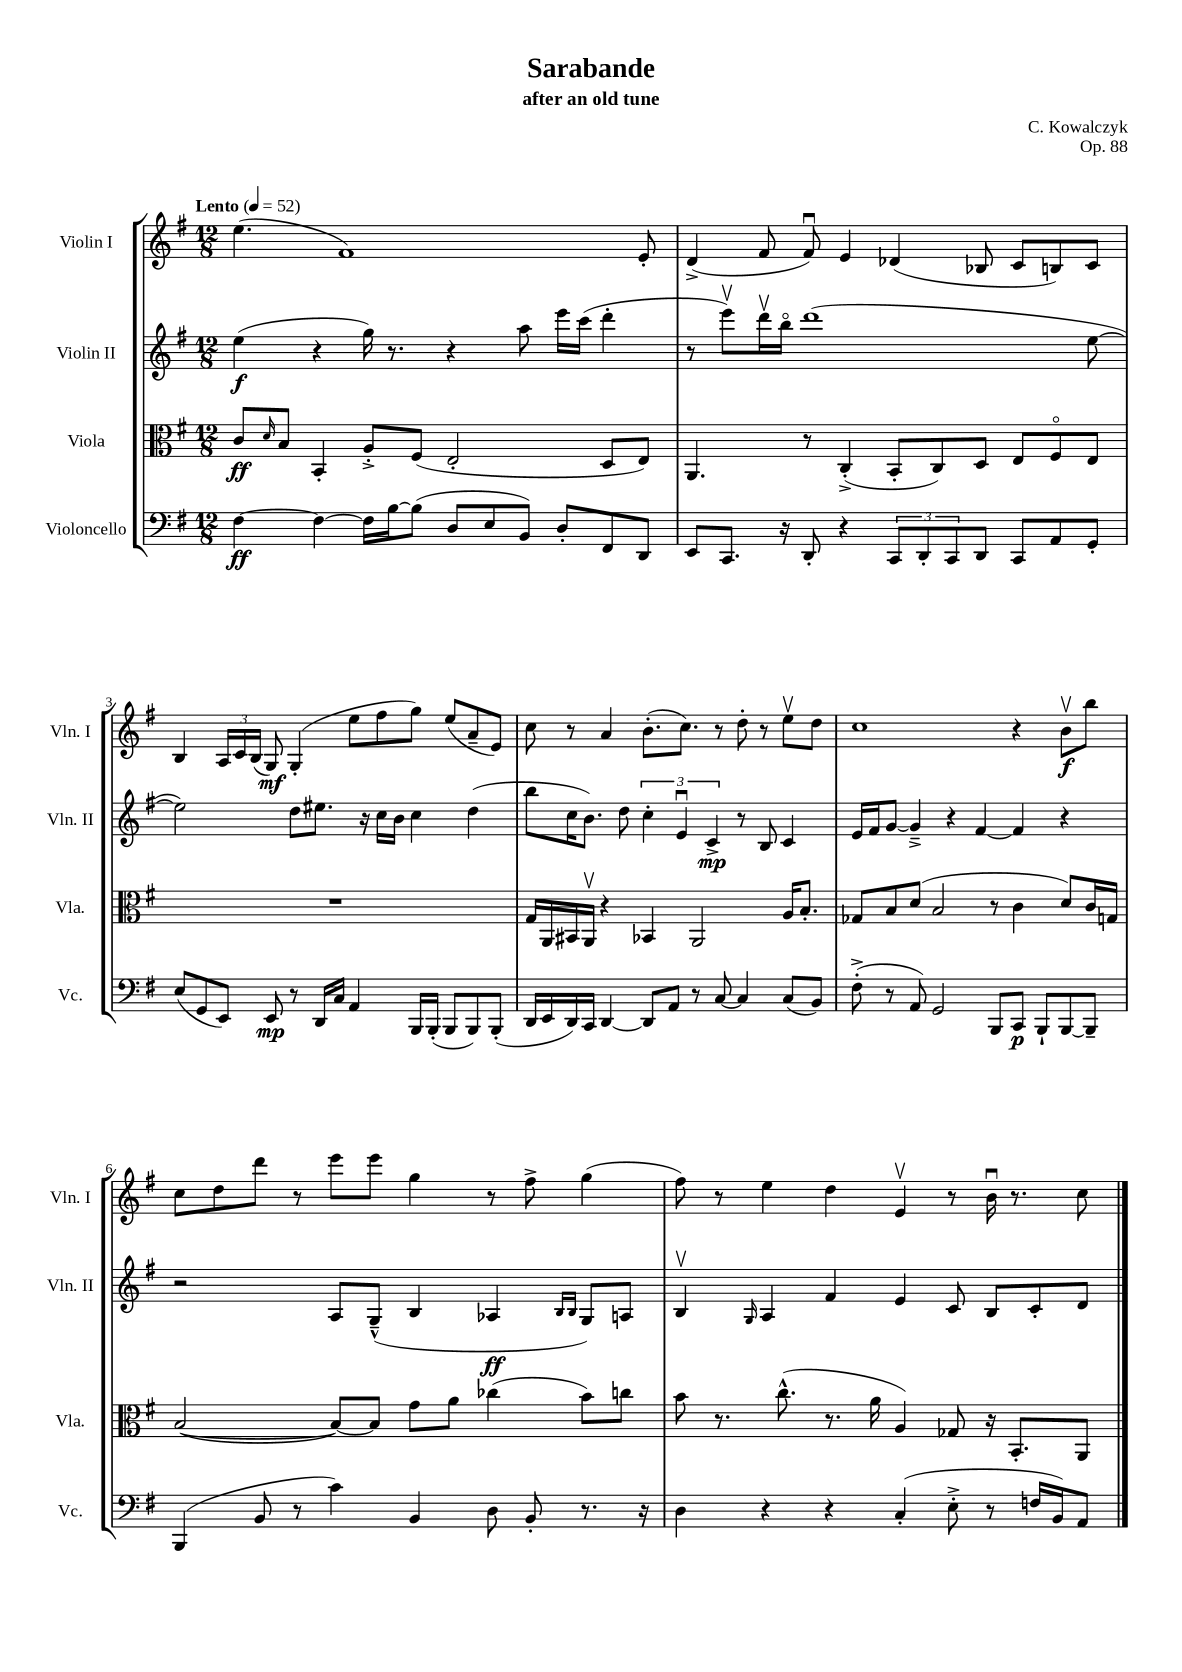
\header { title = "Sarabande" composer = "C. Kowalczyk" subtitle = "after an old tune" opus = "Op. 88" }
<<
\new StaffGroup <<
\new Staff = "s0" \with { instrumentName = "Violin I" shortInstrumentName = "Vln. I" } {
    \clef treble \key g \major \numericTimeSignature \time 12/8 \tempo "Lento" 4 = 52
    e''4.( fis'1) e'8-. |
    d'4->( fis'8 fis'8\downbow) e'4 des'4( bes8 c'8 b8) c'8 |
    b4 \tuplet 3/2 { a16 c'16 b16( } g8\mf) g4-.( e''8 fis''8 g''8) e''8( a'8-- e'8) |
    c''8 r8 a'4 b'8.-.( c''8.) r8 d''8-. r8 e''8\upbow d''8 |
    c''1 r4 b'8\upbow\f b''8 |
    c''8 d''8 d'''8 r8 e'''8 e'''8 g''4 r8 fis''8-> g''4( |
    fis''8) r8 e''4 d''4 e'4\upbow r8 b'16\downbow r8. c''8 \bar "|." |
}
\new Staff = "s1" \with { instrumentName = "Violin II" shortInstrumentName = "Vln. II" } {
    \clef treble \key g \major \numericTimeSignature \time 12/8
    e''4\f( r4 g''16) r8. r4 a''8 e'''16 c'''16( d'''4-. |
    r8 e'''8\upbow) d'''16\upbow b''16\flageolet d'''1( e''8~ |
    e''2) d''8 eis''8. r16 c''16 b'16 c''4 d''4( |
    b''8 c''16 b'8.) d''8 \tuplet 3/2 { c''4-. e'4\downbow c'4->\mp } r8 b8 c'4 |
    e'16 fis'16 g'8~ g'4---> r4 fis'4~ fis'4 r4 |
    r2 a8 g8---^( b4 aes4\ff \grace { b16 b16 } g8) a8 |
    b4\upbow \grace { g16 } a4 fis'4 e'4 c'8 b8 c'8-. d'8 \bar "|." |
}
\new Staff = "s2" \with { instrumentName = "Viola" shortInstrumentName = "Vla." } {
    \clef alto \key g \major \numericTimeSignature \time 12/8
    c'8\ff \grace { d'16 } b8 b,4-. a8-.-> fis8( e2-. d8 e8) |
    a,4. r8 c4-.->( b,8-. c8) d8 e8 fis8\flageolet e8 |
    R1. |
    g16 a,16 bis,16 a,16\upbow r4 bes,4 a,2 a16 b8.-. |
    ges8 b8 d'8( b2 r8 c'4 d'8) c'16 g16 |
    b2~( b8~) b8 g'8 a'8 ces''4( b'8) c''8 |
    b'8 r8. c''8.-^( r8. a'16 a4) ges8 r16 b,8.-. a,8 \bar "|." |
}
\new Staff = "s3" \with { instrumentName = "Violoncello" shortInstrumentName = "Vc." } {
    \clef bass \key g \major \numericTimeSignature \time 12/8
    fis4~\ff fis4~ fis16 b16~ b8( d8 e8 b,8) d8-. fis,8 d,8 |
    e,8 c,8. r16 d,8-. r4 \tuplet 3/2 { c,8 d,8-. c,8 } d,8 c,8 a,8 g,8-. |
    e8( g,8 e,8) e,8\mp r8 d,16 c16 a,4 b,,16 b,,16-.( b,,8 b,,8) b,,8-.( |
    d,16 e,16 d,16) c,16 d,4~ d,8 a,8 r8 c8~ c4 c8( b,8) |
    fis8-.->( r8 a,8) g,2 b,,8 c,8\p b,,8-! b,,8~ b,,8-- |
    b,,4( b,8 r8 c'4) b,4 d8 b,8-. r8. r16 |
    d4 r4 r4 c4-.( e8-.-> r8 f16 b,16) a,8 \bar "|." |
}
>>
>>
